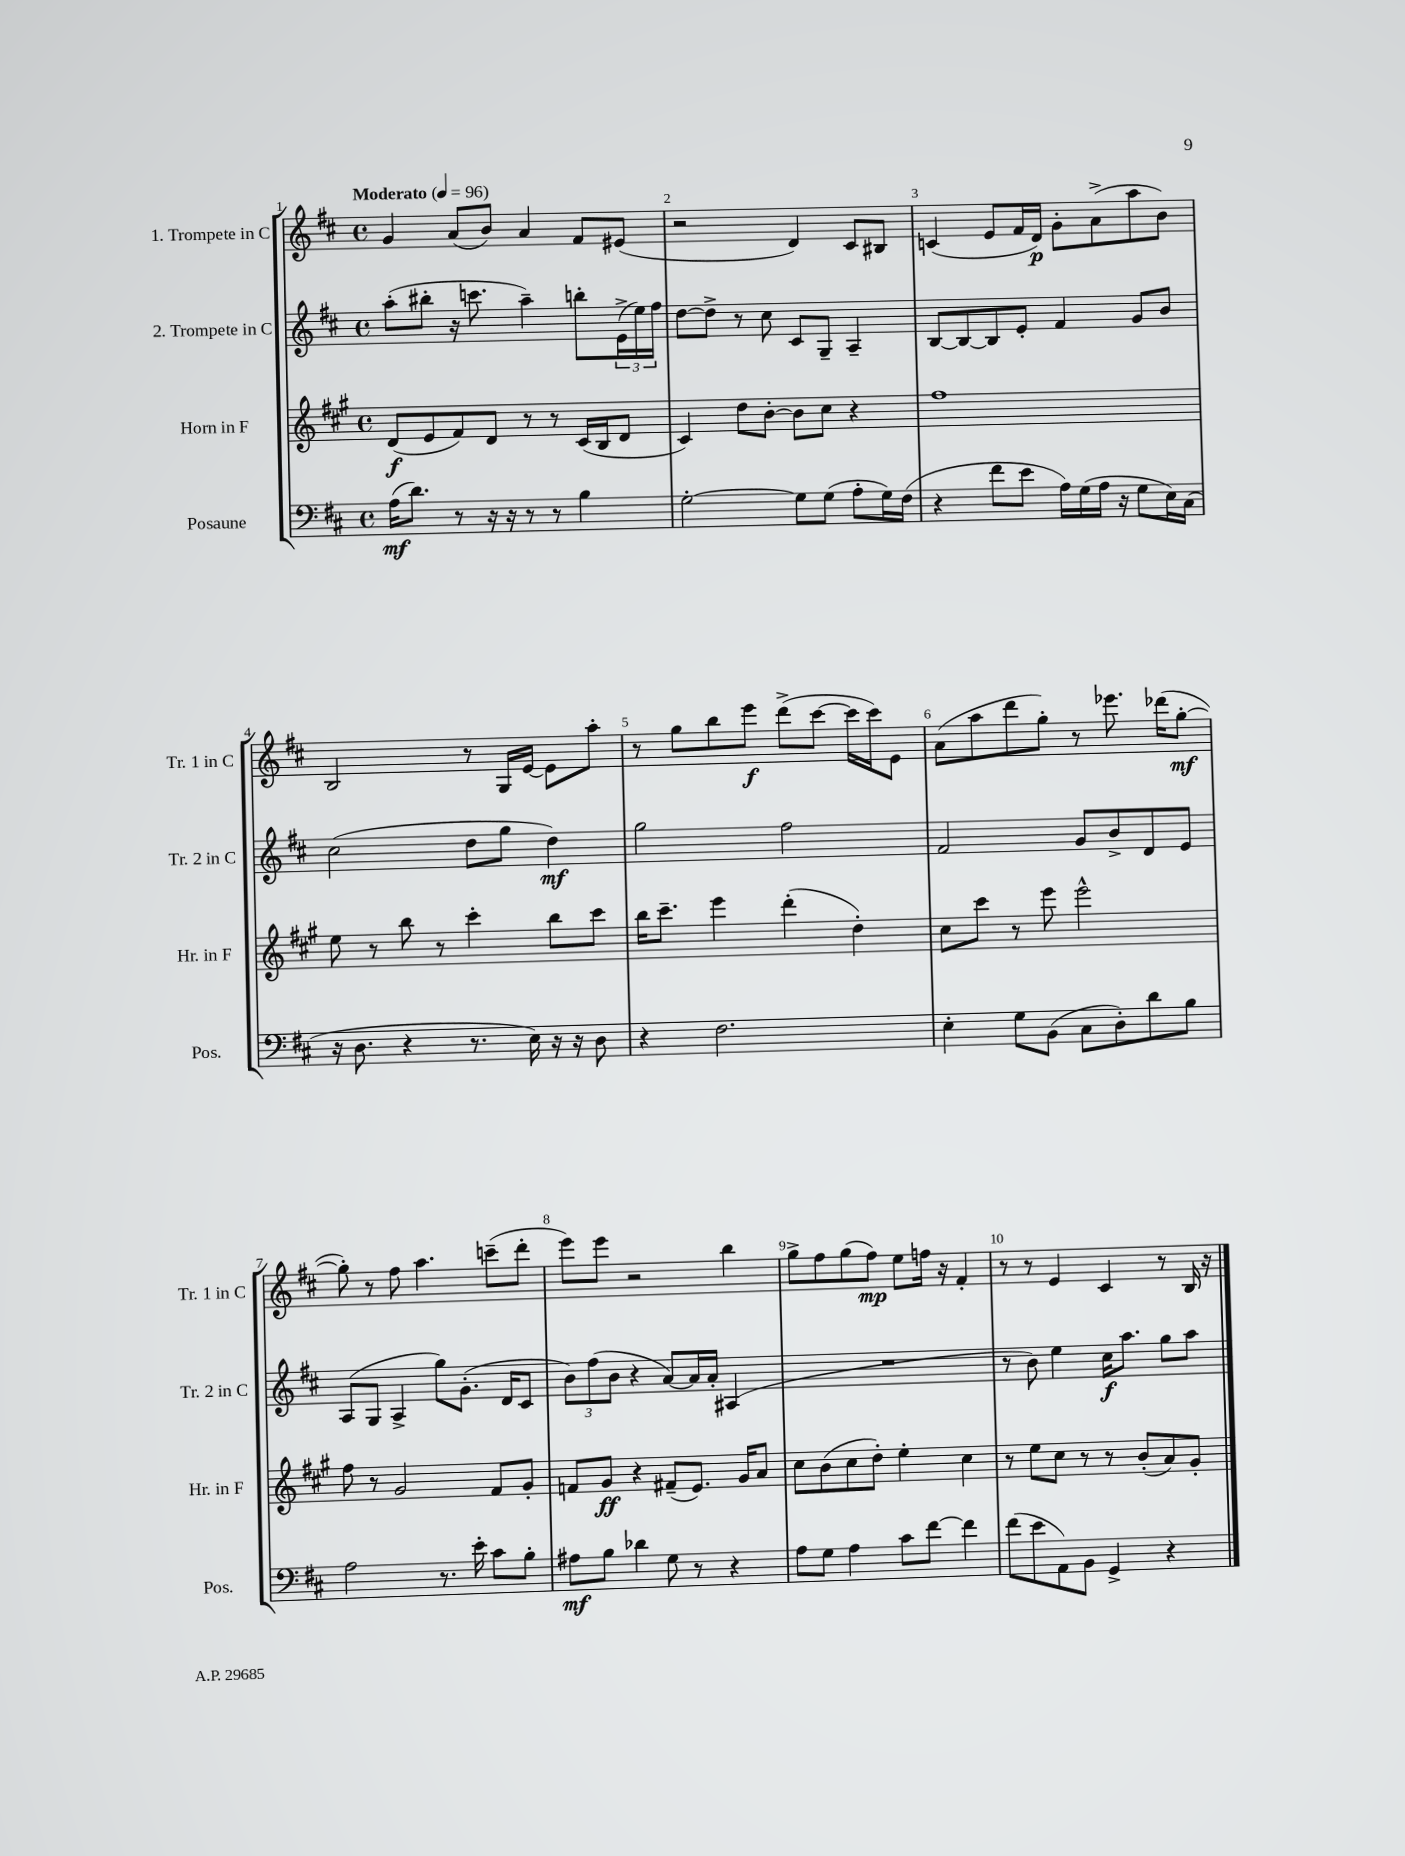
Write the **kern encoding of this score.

**kern	**dynam	**kern	**dynam	**kern	**dynam	**kern	**dynam
*part4	*part4	*part3	*part3	*part2	*part2	*part1	*part1
*staff4	*staff4	*staff3	*staff3	*staff2	*staff2	*staff1	*staff1
*I"Posaune	*	*I"Horn in F	*	*I"2. Trompete in C	*	*I"1. Trompete in C	*
*I'Pos.	*	*I'Hr. in F	*	*I'Tr. 2 in C	*	*I'Tr. 1 in C	*
*clefF4	*	*clefG2	*	*clefG2	*	*clefG2	*
*k[f#c#]	*	*k[f#c#g#]	*	*k[f#c#]	*	*k[f#c#]	*
*M4/4	*	*M4/4	*	*M4/4	*	*M4/4	*
*met(c)	*	*met(c)	*	*met(c)	*	*met(c)	*
*MM96	*	*MM96	*	*MM96	*	*MM96	*
=1	=1	=1	=1	=1	=1	=1	=1
!	!	!	!	!	!	!LO:TX:a:B:t=Moderato	!
(16A\KL	mf	(8d/L	f	(8aa'\L	.	4g/	.
8.d\J)	.	.	.	.	.	.	.
.	.	8e/	.	8bb#X'\J	.	.	.
8r	.	8f#/)	.	16r	.	(8a/L	.
.	.	.	.	8.cccn\	.	.	.
16r	.	8d/J	.	.	.	8b/J)	.
16r	.	.	.	.	.	.	.
8r	.	8r	.	4aa~\)	.	4a/	.
8r	.	8r	.	.	.	.	.
4B\	.	(16c#/LL	.	8bbn'\L	.	8f#/L	.
.	.	16B/J	.	.	.	.	.
.	.	8d/J	.	(24e^\L	.	(8e#X/J	.
.	.	.	.	24ee\)	.	.	.
.	.	.	.	24ff#\JJ	.	.	.
=2	=2	=2	=2	=2	=2	=2	=2
[2G'\	.	4c#/)	.	[8dd\L	.	2r	.
.	.	.	.	8dd^\J]	.	.	.
.	.	8dd\L	.	8r	.	.	.
.	.	[8b'\J	.	8cc#\	.	.	.
8G\L]	.	8b\L]	.	8c#/L	.	4d/)	.
(8G\J	.	8cc#\J	.	8G~/J	.	.	.
8A'\L	.	4r	.	4A~/	.	8c#/L	.
16G\L)	.	.	.	.	.	8B#X/J	.
(16F#\JJ	.	.	.	.	.	.	.
=3	=3	=3	=3	=3	=3	=3	=3
4r	.	1ff#	.	[8B/L	.	(4cn/	.
.	.	.	.	8B/_	.	.	.
8f#\L	.	.	.	8B/]	.	8e/L	.
8e\J	.	.	.	8e'/J	.	16f#/L	.
.	.	.	.	.	.	16d/JJ)	p
16A\LL)	.	.	.	4f#/	.	8g'\L	.
(16G\	.	.	.	.	.	.	.
16A\JJ	.	.	.	.	.	(8a^\	.
16r	.	.	.	.	.	.	.
8G\L	.	.	.	8g/L	.	8aa\	.
16E\L)	.	.	.	8b/J	.	8b\J)	.
(16C#\JJ	.	.	.	.	.	.	.
!!LO:LB:g=z
=4	=4	=4	=4	=4	=4	=4	=4
16r	.	8ee\	.	(2cc#\	.	2B/	.
8.D\	.	.	.	.	.	.	.
.	.	8r	.	.	.	.	.
4r	.	8bb\	.	.	.	.	.
.	.	8r	.	.	.	.	.
8.r	.	4ccc#'\	.	8dd\L	.	8r	.
.	.	.	.	8gg\J	.	16G/LL	.
16E\)	.	.	.	.	.	[16e/JJ	.
16r	.	8bb\L	.	4dd\)	mf	8e\L]	.
16r	.	.	.	.	.	.	.
8D\	.	8ccc#\J	.	.	.	8aa'\J	.
=5	=5	=5	=5	=5	=5	=5	=5
4r	.	16bb\KL	.	2gg\	.	8r	.
.	.	8.ccc#~\J	.	.	.	.	.
.	.	.	.	.	.	8gg\L	.
2.F#\	.	4eee\	.	.	.	8bb\	.
.	.	.	.	.	.	8eee\J	f
.	.	(4ddd'\	.	2ff#\	.	(8ddd^\L	.
.	.	.	.	.	.	[8ccc#\J	.
.	.	4dd'\)	.	.	.	16ccc#\LL]	.
.	.	.	.	.	.	16ccc#\J)	.
.	.	.	.	.	.	8e\J	.
=6	=6	=6	=6	=6	=6	=6	=6
4E'\	.	8cc#\L	.	2f#/	.	(8a\L	.
.	.	8ccc#\J	.	.	.	8aa\	.
8G\L	.	8r	.	.	.	8ddd\	.
(8BB\J	.	8eee\	.	.	.	8gg'\J)	.
8C#\L	.	2eee^^\	.	8g/L	.	8r	.
8D'\)	.	.	.	8b^/	.	8.eee-X\	.
8d\	.	.	.	8d/	.	.	.
.	.	.	.	.	.	(16ddd-X\KL	.
8B\J	.	.	.	8e/J	.	[8gg'\J	mf
!!LO:LB:g=z
=7	=7	=7	=7	=7	=7	=7	=7
2A\	.	8ff#\	.	(8A/L	.	8gg'\])	.
.	.	8r	.	8G/J	.	8r	.
.	.	2g#/	.	4A^/	.	8ff#\	.
.	.	.	.	.	.	4.aa\	.
8.r	.	.	.	8gg\L)	.	.	.
.	.	.	.	(8.g'\J	.	.	.
16e'\	.	.	.	.	.	.	.
8c#\L	.	8f#/L	.	.	.	(8cccn~\L	.
.	.	.	.	16d/KL	.	.	.
8B'\J	.	8g#'/J	.	8c#/J	.	8ddd'\J	.
=8	=8	=8	=8	=8	=8	=8	=8
8A#X\L	mf	8fn/L	.	12b\L)	.	8eee\L)	.
.	.	.	.	(12ff#\	.	.	.
8B\J	.	8g#/J	ff	.	.	8eee\J	.
.	.	.	.	12b\J	.	.	.
4d-X\	.	4r	.	4r	.	2r	.
8G\	.	(8f#X~/L	.	[8a/L)	.	.	.
8r	.	8.e/J)	.	16a/L]	.	.	.
.	.	.	.	16a'/JJ	.	.	.
4r	.	.	.	(4A#X/	.	4bb\	.
.	.	16g#/KL	.	.	.	.	.
.	.	8a/J	.	.	.	.	.
=9	=9	=9	=9	=9	=9	=9	=9
8A\L	.	8cc#\L	.	1r	.	8gg^\L	.
8G\J	.	(8b\	.	.	.	8ff#\	.
4A\	.	8cc#\	.	.	.	(8gg\	.
.	.	8dd'\J)	.	.	.	8ff#\J)	mp
8c#\L	.	4ee'\	.	.	.	8ee\L	.
[8f#\J	.	.	.	.	.	16ffn\Jk	.
.	.	.	.	.	.	16r	.
4f#\]	.	4cc#\	.	.	.	4f#'/	.
=10	=10	=10	=10	=10	=10	=10	=10
(8f#\L	.	8r	.	8r	.	8r	.
8e\	.	8ee\L	.	8b\)	.	8r	.
8AA\)	.	8cc#\J	.	4ee\	.	4e/	.
8BB\J	.	8r	.	.	.	.	.
4GG^/	.	8r	.	16cc#\KL	f	4c#/	.
.	.	.	.	8.aa\J	.	.	.
.	.	(8b'/L	.	.	.	.	.
4r	.	8a/)	.	8gg\L	.	8r	.
.	.	8g#'/J	.	8aa\J	.	16B/	.
.	.	.	.	.	.	16r	.
==	==	==	==	==	==	==	==
*-	*-	*-	*-	*-	*-	*-	*-
